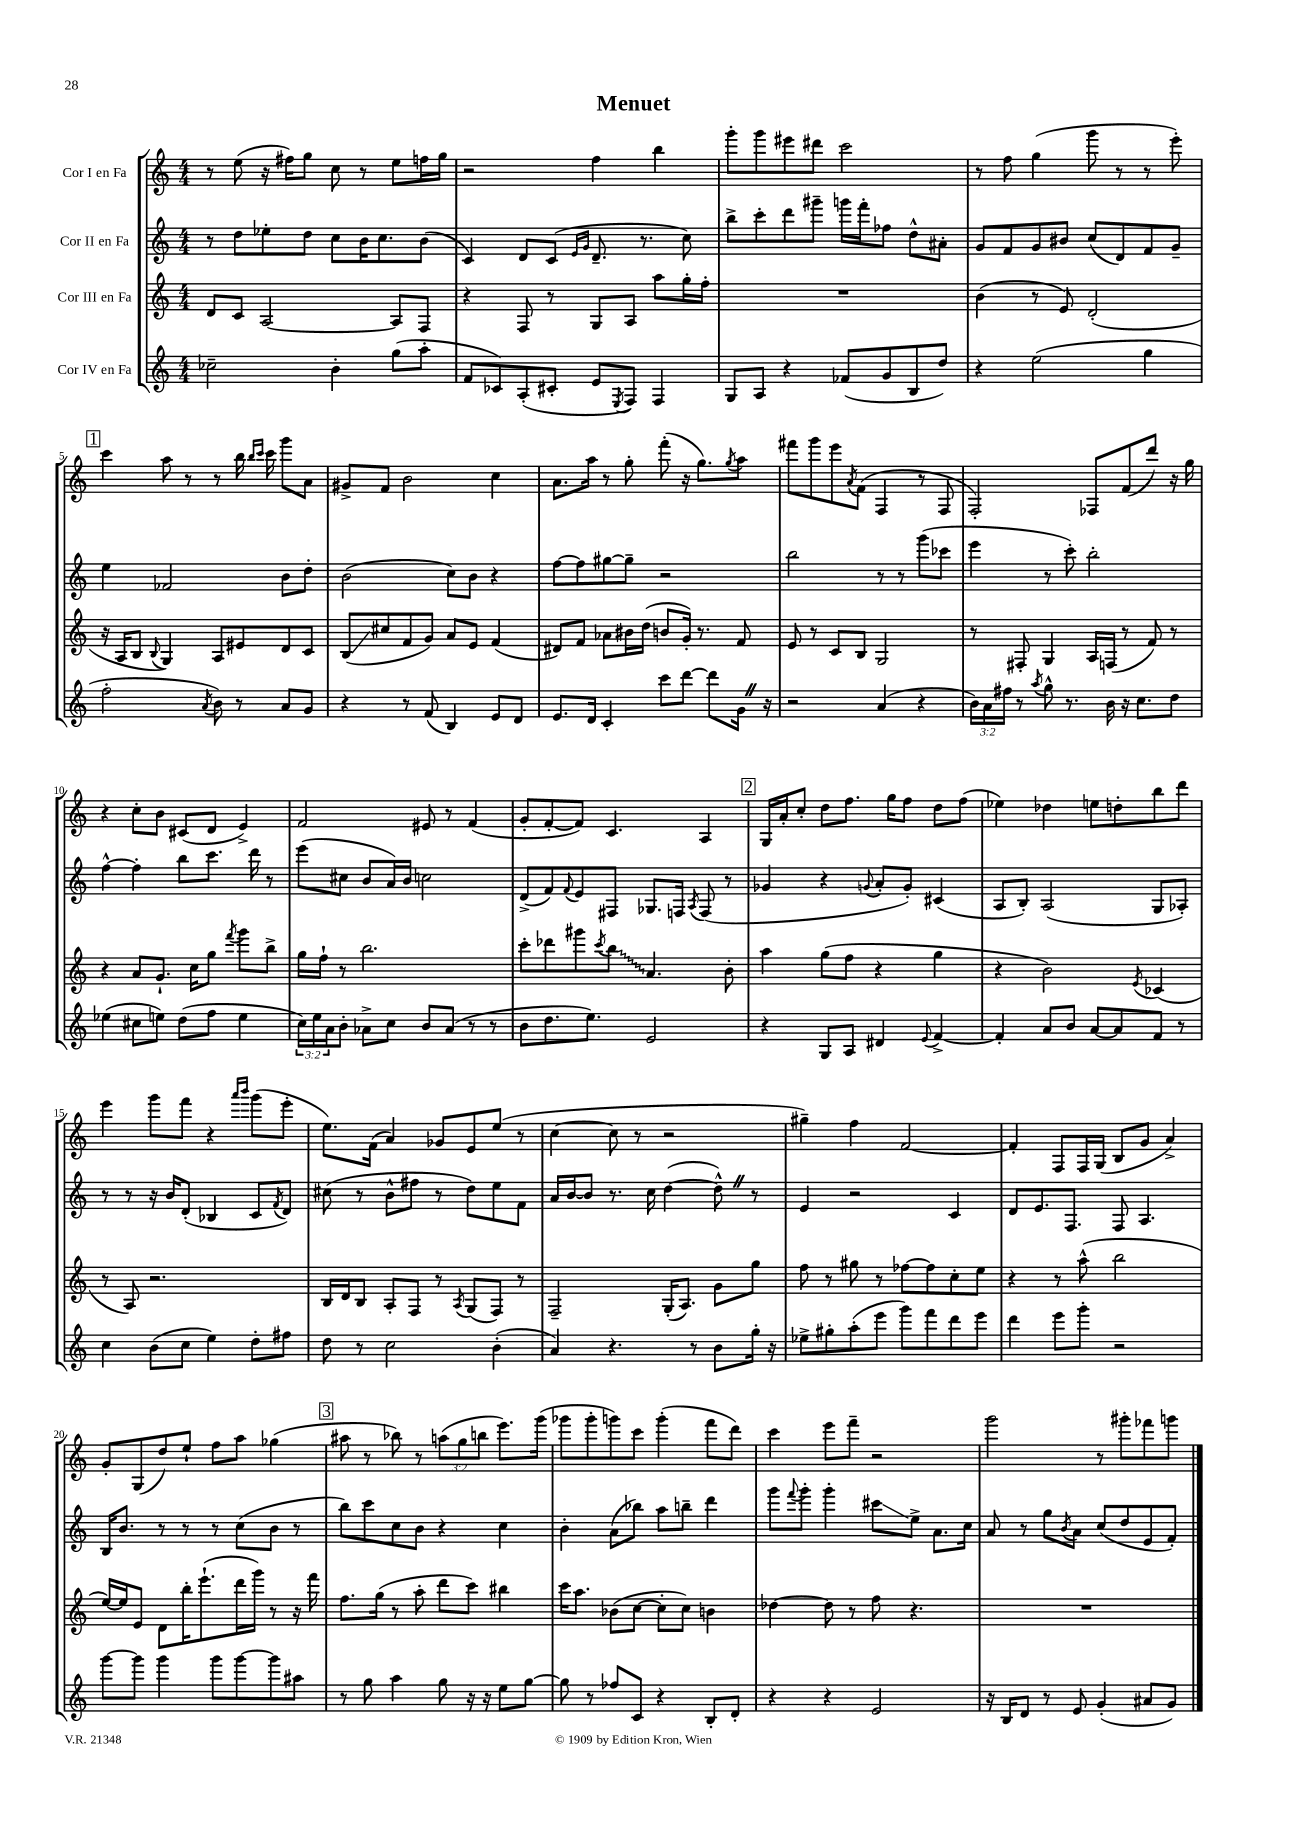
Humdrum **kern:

**kern	**kern	**kern	**kern
*staff4	*staff3	*staff2	*staff1
*clefG2	*clefG2	*clefG2	*clefG2
*k[]	*k[]	*k[]	*k[]
*M4/4	*M4/4	*M4/4	*M4/4
2cc-~	8d	8r	8r
.	8c	8dd	(8ee
.	[2A	8ee-'	16r
.	.	.	16ff#)
.	.	8dd	8gg
4b'	.	8cc	8cc
.	.	16b	8r
.	.	8.cc	.
(8gg	8A]	.	8ee
8aa'	8F	(8b	16ff
.	.	.	16gg
=	=	=	=
8f	4r	4c)	2r
8c-)	.	.	.
(8A'	8F	8d	.
8c#'	8r	(8c	.
.	.	16qqe	.
.	.	16qqg	.
8e	8G	8.d~	4ff
8qE	.	.	.
8F)	8A	.	.
.	.	8.r	.
4F	8aa	.	4bb
.	16gg'	8cc)	.
.	16ff'	.	.
=	=	=	=
8G	1r	8bb^	8ggg'
8A	.	8ccc'	8ggg
4r	.	8ddd	8eee#
.	.	8ggg#~	8ddd#
(8f-	.	16ggg	2ccc
.	.	16fff'	.
8g	.	8ff-	.
8B	.	8dd^^	.
8dd)	.	8a#'	.
=	=	=	=
4r	(4b	8g	8r
.	.	8f	8ff
(2ee	8r	8g	(4gg
.	8e)	8b#	.
.	(2d'	(8cc	8ggg
.	.	8d)	8r
4gg	.	8f	8r
.	.	8g~	8eee')
=	=	=	=
2ff'	16r	4ee	4ccc
.	16A	.	.
.	8B	.	.
.	8qqB	.	.
.	4G)	2f-	8aa
.	.	.	8r
8qa	.	.	.
8b)	8A	.	8r
8r	8e#	.	16bb
.	.	.	16qqbb
.	.	.	16qqccc
.	.	.	16ccc
8a	8d	8b	8ggg
8g	8c	8dd'	8a
=	=	=	=
4r	(8B	(2b	8g#^
.	8cc#	.	8f
8r	8f	.	2b
(8f	8g)	.	.
4B)	8a	8cc)	.
.	8e	8b	.
8e	(4f	4r	4cc
8d	.	.	.
=	=	=	=
8.e	8d#)	[8ff	8.a
.	8f	8ff]	.
16d	.	.	16aa
4c'	8a-	[8gg#	8r
.	16b#	8gg#~]	8gg'
.	(16dd	.	.
8ccc	8b	2r	(8fff'
[8ddd	16g')	.	16r
.	8.r	.	8.gg)
8ddd]	.	.	.
.	.	.	8qgg
16g	8f	.	8aa
16r	.	.	.
=	=	=	=
2r	8e	2bb	8fff#
.	8r	.	8ggg
.	8c	.	8eee
.	.	.	8qa
.	8B	.	(8f
(4a	2G	8r	4F
.	.	8r	.
4r	.	(8ggg	8r
.	.	8ccc-	8F
=	=	=	=
24b)	8r	4eee	2F')
24a	.	.	.
24ff#	.	.	.
8r	8F#'	.	.
8qaa	.	.	.
8gg^^	4G	8r	.
8.r	.	8ccc')	.
.	16A	2bb'	8F-
16b	(16F	.	.
16r	8r	.	(8f
8.cc	.	.	.
.	8f)	.	8ddd)
8dd	8r	.	16r
.	.	.	16gg
=	=	=	=
(4ee-	4r	[4ff^^	4r
8cc#	8a	4ff']	8cc'
8ee)	8.g`	.	8b
(8dd	.	8bb	(8c#
.	16cc	.	.
8ff	8gg	8.ccc	8d
.	8qfff	.	.
4ee	8ggg	.	4e^)
.	.	16ddd	.
.	8bb^	8r	.
=	=	=	=
24cc)	16gg	(8eee	2f
24ee	.	.	.
.	16ff`	.	.
24a	.	.	.
8b'	8r	8cc#	.
8a-^	2.bb	8b	.
8cc	.	16a)	.
.	.	16b	.
8b	.	2cc	8e#
(8a-	.	.	8r
8r	.	.	(4f
8r	.	.	.
=	=	=	=
8b	8ccc'	(8d^	8g'
8.dd	8ddd-	8f)	[8f'
.	.	8qqf	.
.	8ggg#	8e	8f])
8.ee)	.	.	.
.	8qccc	.	.
.	8bb	8F#	4.c
2e	4.a	8.G-	.
.	.	16F	.
.	.	8qA	.
.	.	(8F	4A
.	8b'	8r	.
=	=	=	=
4r	4aa	4g-	16G
.	.	.	16a'
.	.	.	8cc'
8G	(8gg	4r	8dd
8A	8ff	.	8.ff
.	.	8qqg	.
4d#	4r	8a'	.
.	.	.	16gg
.	.	8g')	8ff
8qqe	.	.	.
[4f^	4gg	(4c#	8dd
.	.	.	(8ff
=	=	=	=
4f']	4r	8A	4ee-)
.	.	8B')	.
8a	2b)	(2A	4dd-
8b	.	.	.
[8a	.	.	8ee
8a]	.	.	8dd'
.	8qe	.	.
8f	(4c-	8G	8bb
8r	.	8A-')	8ddd
=	=	=	=
4cc	8r	8r	4eee
.	8A)	8r	.
(8b	2.r	16r	8ggg
.	.	16b	.
8cc	.	(8d'	8fff
4ee)	.	4B-	4r
.	.	.	16qqaaa
.	.	.	16qqbbb
8dd'	.	8c	(8ggg
.	.	8qf	.
8ff#	.	8d)	8eee'
=	=	=	=
8dd	16B	(8cc#	8.ee)
.	16d	.	.
8r	8B	8r	.
.	.	.	(16f
2cc	8A'	8b^^	4a)
.	8F	8ff#	.
.	8r	8r	8g-
.	8qA	.	.
.	(8G	8dd)	8e
(4b'	8F)	8ee	(8ee
.	8r	8f	8r
=	=	=	=
4a)	2F~	16a	[4cc
.	.	[16b	.
.	.	8b]	.
4.r	.	8.r	8cc]
.	.	.	8r
.	.	16cc	.
.	(16G'	([4dd	2r
.	8.A)	.	.
8r	.	.	.
8b	8g	8dd^^])	.
16gg'	8gg	8r	.
16r	.	.	.
=	=	=	=
8ee-^	8ff	4e	4gg#~)
8gg#'	8r	.	.
(8aa'	8gg#	2r	4ff
8eee	8r	.	.
8ggg)	[8ff-	.	[2f
8fff	8ff-]	.	.
8ddd	8cc'	4c	.
8eee	8ee	.	.
=	=	=	=
4ddd	4r	8d	4f']
.	.	8.e	.
8eee	8r	.	8F
.	.	8.F	.
8ggg'	(8aa^^	.	16F
.	.	.	(16G
2r	2bb	8F	8B
.	.	4.A	8g
.	.	.	4a^)
=	=	=	=
[8ggg	[16ee)	16B	8g'
.	16ee]	8.b	.
8ggg]	8e	.	(8G
4ggg	8d	8r	8dd)
.	16bb'	8r	8ee`
.	(8.eee`	.	.
8ggg	.	8r	8ff
[8ggg	16ddd	(8cc	8aa
.	16ggg)	.	.
8ggg]	8r	8b	(4gg-
8aa#	16r	8r	.
.	16fff	.	.
=	=	=	=
8r	8.ff	8bb)	8aa#
8gg	.	8ccc	8r
.	(16gg	.	.
4aa	8r	8cc	8bb-)
.	8aa'	8b	8r
8gg	8ddd	4r	(12aa
.	.	.	12gg
16r	8ccc)	.	.
.	.	.	12bb
16r	.	.	.
8ee	4bb#	4cc	8.eee)
[8gg	.	.	.
.	.	.	(16ggg
=	=	=	=
8gg]	16ccc	4b'	8ggg-
.	8.aa	.	.
8r	.	.	8ggg-'
8ff-	(8b-	(8a	8ggg)
8c	[8cc	8bb-)	8ccc
4r	8cc']	8aa	(4ggg'
.	8cc)	8bb~	.
8B'	4b	4ddd	8fff
8d'	.	.	8ddd)
=	=	=	=
4r	[4dd-	8ggg	4ccc
.	.	8qqfff	.
.	.	8ggg'	.
4r	8dd-]	4ggg'	8eee
.	8r	.	8fff~
2e	8ff	8ccc#	2r
.	4.r	8ee^	.
.	.	8.a	.
.	.	16cc	.
=	=	=	=
16r	1r	8a	2ggg
16B	.	.	.
8d	.	8r	.
8r	.	8gg	.
.	.	8qb	.
8e	.	8a	.
(4g'	.	(8cc	8r
.	.	8dd	8ggg#'
8a#	.	8e	8fff-
8g)	.	8f')	8ggg
==	==	==	==
*-	*-	*-	*-
